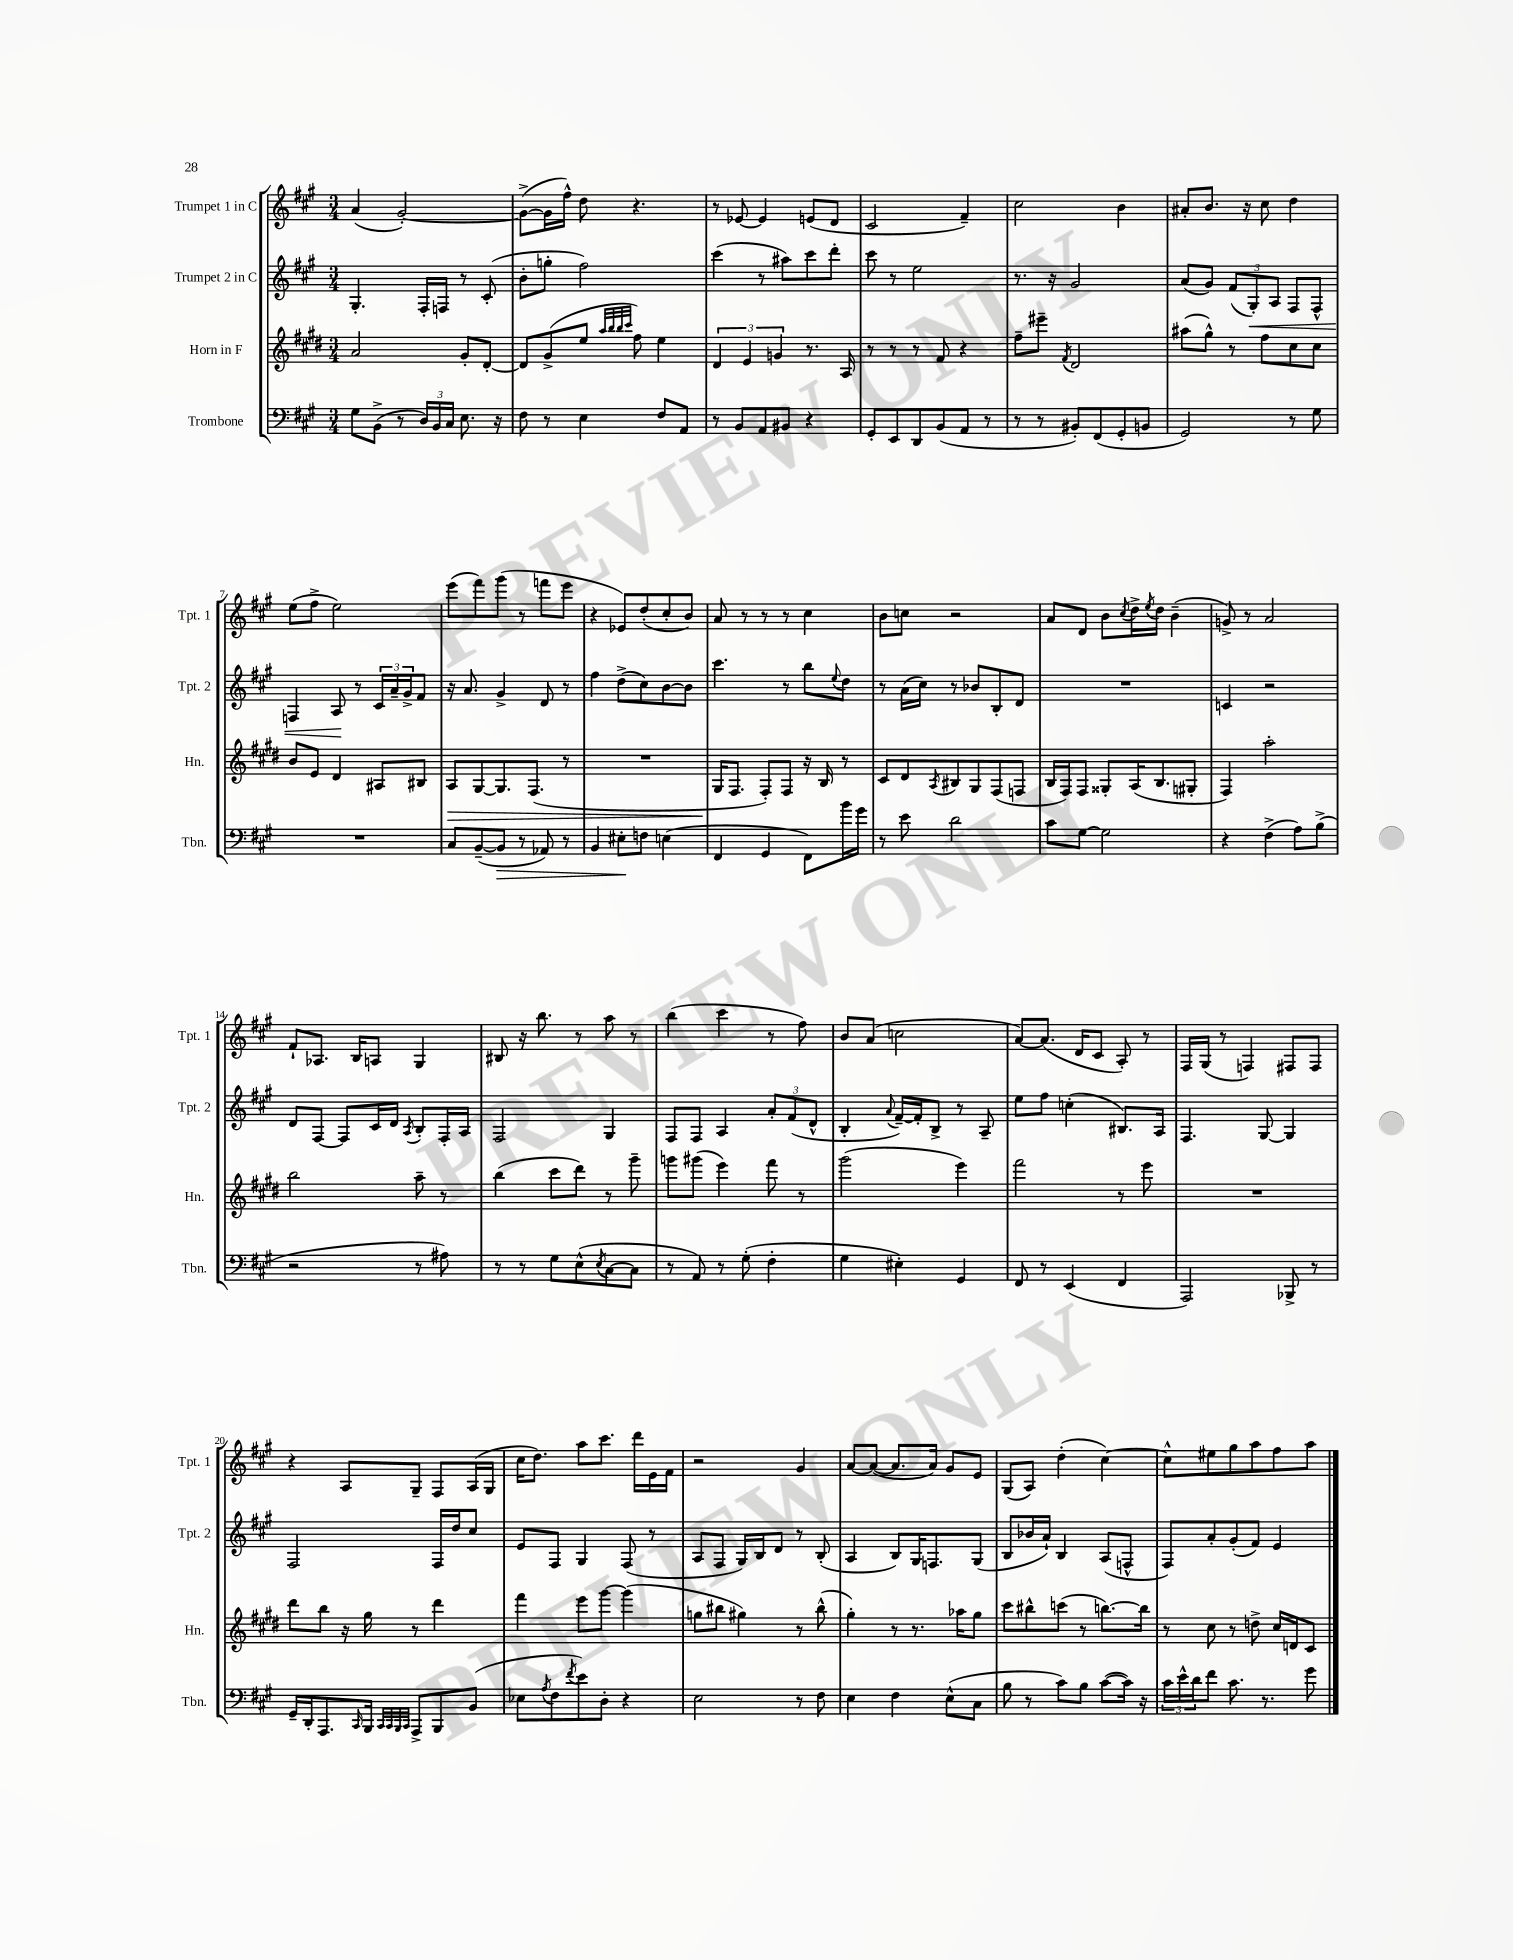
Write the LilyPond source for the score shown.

<<
\new StaffGroup <<
\new Staff = "s0" \with { instrumentName = "Trumpet 1 in C" shortInstrumentName = "Tpt. 1" } {
    \clef treble \key a \major \numericTimeSignature \time 3/4
    a'4( gis'2~-.) |
    gis'8~->( gis'16 fis''16-^) d''8 r4. |
    r8 ees'8~ ees'4 e'8( d'8 |
    cis'2 fis'4--) |
    cis''2 b'4 |
    ais'8-. b'8. r16 cis''8 d''4 |
    e''8( fis''8-> e''2) |
    e'''8( fis'''8) gis'''8( r8 f'''8 e'''8 |
    r4 ees'8) d''8-.( cis''8-. b'8) |
    a'8 r8 r8 r8 cis''4 |
    b'8 c''8 r2 |
    a'8 d'8 b'8 \acciaccatura { cis''8 } d''16-> \acciaccatura { e''8 } d''16 b'4--( |
    g'8->) r8 a'2 |
    fis'8-! aes8. b16 a8 gis4 |
    bis8 r16 b''8. r8 a''8 r8 |
    b''4( cis'''4 r8 fis''8) |
    b'8 a'8( c''2 |
    a'8~) a'8.( d'16 cis'8 a8-.) r8 |
    fis16 gis16( r8 f4) fis8 fis8 |
    r4 a8 gis8-- fis8 a16( gis16 |
    cis''16 d''8.) a''8 cis'''8. d'''16 e'16 fis'16 |
    r2 gis'4 |
    a'8~ a'8~( a'8. a'16) gis'8 e'8 |
    gis8( a8) d''4-.( cis''4~) |
    cis''8-^ eis''8 gis''8 a''8 fis''8 a''8 \bar "|." |
}
\new Staff = "s1" \with { instrumentName = "Trumpet 2 in C" shortInstrumentName = "Tpt. 2" } {
    \clef treble \key a \major \numericTimeSignature \time 3/4
    gis4.-. fis16-. f16 r8 cis'8-.( |
    b'8-. g''8-. fis''2) |
    cis'''4( r8 ais''8) cis'''8 d'''8-. |
    cis'''8 r8 e''2 |
    r8. r16 gis'2 |
    a'8( gis'8) \tuplet 3/2 { fis'8( gis8-.\<) a8 } fis8 fis8-^ |
    f4 a8\! r8 \tuplet 3/2 { cis'16 a'16-- gis'16-> } fis'8 |
    r16 a'8. gis'4-> d'8 r8 |
    fis''4 d''8->( cis''8) b'8~ b'8 |
    cis'''4. r8 b''8 \appoggiatura { e''8 } d''8 |
    r8 a'16( cis''16) r8 bes'8 b8-. d'8 |
    R2. |
    c'4 r2 |
    d'8 fis8~ fis8 cis'16 d'16 \acciaccatura { a8 } b8-. fis16-. a16 |
    fis2 gis4 |
    fis8 fis8 a4 \tuplet 3/2 { a'8-. fis'8( d'8-^ } |
    b4-. \appoggiatura { a'8 } fis'16~--) fis'16-. b8-> r8 a8-- |
    e''8 fis''8 c''4-.( bis8.) a16 |
    fis4. gis8~ gis4 |
    fis2 fis16 d''16 cis''8 |
    e'8 fis8 gis4 fis8( r8 |
    a8 fis8 gis16) b16 d'8 r8 b8-.( |
    a4 b8) gis16 f8. gis8( |
    b8 bes'16 a'16-!) b4 a8( f8-^ |
    fis8) a'8-. gis'8-.( fis'8) e'4 \bar "|." |
}
\new Staff = "s2" \with { instrumentName = "Horn in F" shortInstrumentName = "Hn." } {
    \clef treble \key e \major \numericTimeSignature \time 3/4
    a'2 gis'8-. dis'8~-. |
    dis'8 gis'8->( e''8 \grace { a''32 b''32 b''32 cis'''32 } fis''8) e''4 |
    \tuplet 3/2 { dis'4 e'4 g'4 } r8. a16 |
    r8 r8 r8 fis'8 r4 |
    fis''8-- eis'''8-- \acciaccatura { fis'8 } dis'2 |
    ais''8( gis''8-^) r8 fis''8 cis''8 cis''8 |
    b'8 e'8 dis'4 ais8 bis8 |
    a8\> gis8~ gis8. fis8.( r8 |
    R2. |
    gis16\! fis8. fis8-.) fis8 r16 b16 r8 |
    cis'8 dis'8 \acciaccatura { a8 } bis8 gis8 fis8( f8 |
    b16 fis16) fis8 gisis8-. a16( b8. gis8-. |
    fis4) a''2-. |
    b''2 a''8-- r8 |
    b''4( cis'''8 dis'''8) r8 gis'''8-- |
    g'''8 gis'''8( e'''4) fis'''8 r8 |
    gis'''2( e'''4) |
    fis'''2 r8 e'''8 |
    R2. |
    dis'''8 b''8 r16 gis''16 r8 dis'''4 |
    fis'''4 e'''8 gis'''8~ gis'''4( |
    g''8 bis''8 gis''4) r8 bis''8-^( |
    gis''4-.) r8 r8. aes''16 gis''8 |
    cis'''8 bis''8-^ c'''8( r8 b''8.~) b''16 |
    r8 cis''8 r8 d''8-> cis''16 d'16 cis'8 \bar "|." |
}
\new Staff = "s3" \with { instrumentName = "Trombone" shortInstrumentName = "Tbn." } {
    \clef bass \key a \major \numericTimeSignature \time 3/4
    gis8 b,8->( r8 \tuplet 3/2 { d16) b,16 cis16 } e8. r16 |
    fis8 r8 e4 fis8 a,8 |
    r8 b,8 a,8 bis,8 r4 |
    gis,8-. e,8 d,8 b,8( a,8 r8 |
    r8 r8 bis,8-.) fis,8( gis,8-. b,8 |
    gis,2) r8 gis8 |
    R2. |
    cis8 b,8~--( b,8\> r8 aes,8) r8 |
    b,4 eis8-.\! f8 e4( |
    fis,4 gis,4 fis,8) b'16 gis'16 |
    r8 e'8 d'2 |
    cis'8 gis8~ gis2 |
    r4 fis4->( a8) b8->( |
    r2 r8 ais8) |
    r8 r8 gis8 e8-^( \acciaccatura { e8 } cis8~ cis8 |
    r8 a,8) r8 gis8-.( fis4-. |
    gis4 eis4-.) gis,4 |
    fis,8 r8 e,4( fis,4 |
    a,,2) bes,,8-> r8 |
    gis,16-- d,16-. a,,8. \grace { cis,16 } b,,16 \grace { cis,32 cis,32 b,,32 cis,32 } a,,8-> b,,8 b,8( |
    ees8 \acciaccatura { a8 } fis8 \acciaccatura { fis'8 } e'8) d8-. r4 |
    e2 r8 fis8 |
    e4 fis4 e8-^( cis8 |
    b8 r8 cis'8) b8 cis'8~( cis'16) r16 |
    \tuplet 3/2 { cis'16 e'16-^ d'16 } fis'8 cis'8. r8. gis'8 \bar "|." |
}
>>
>>
